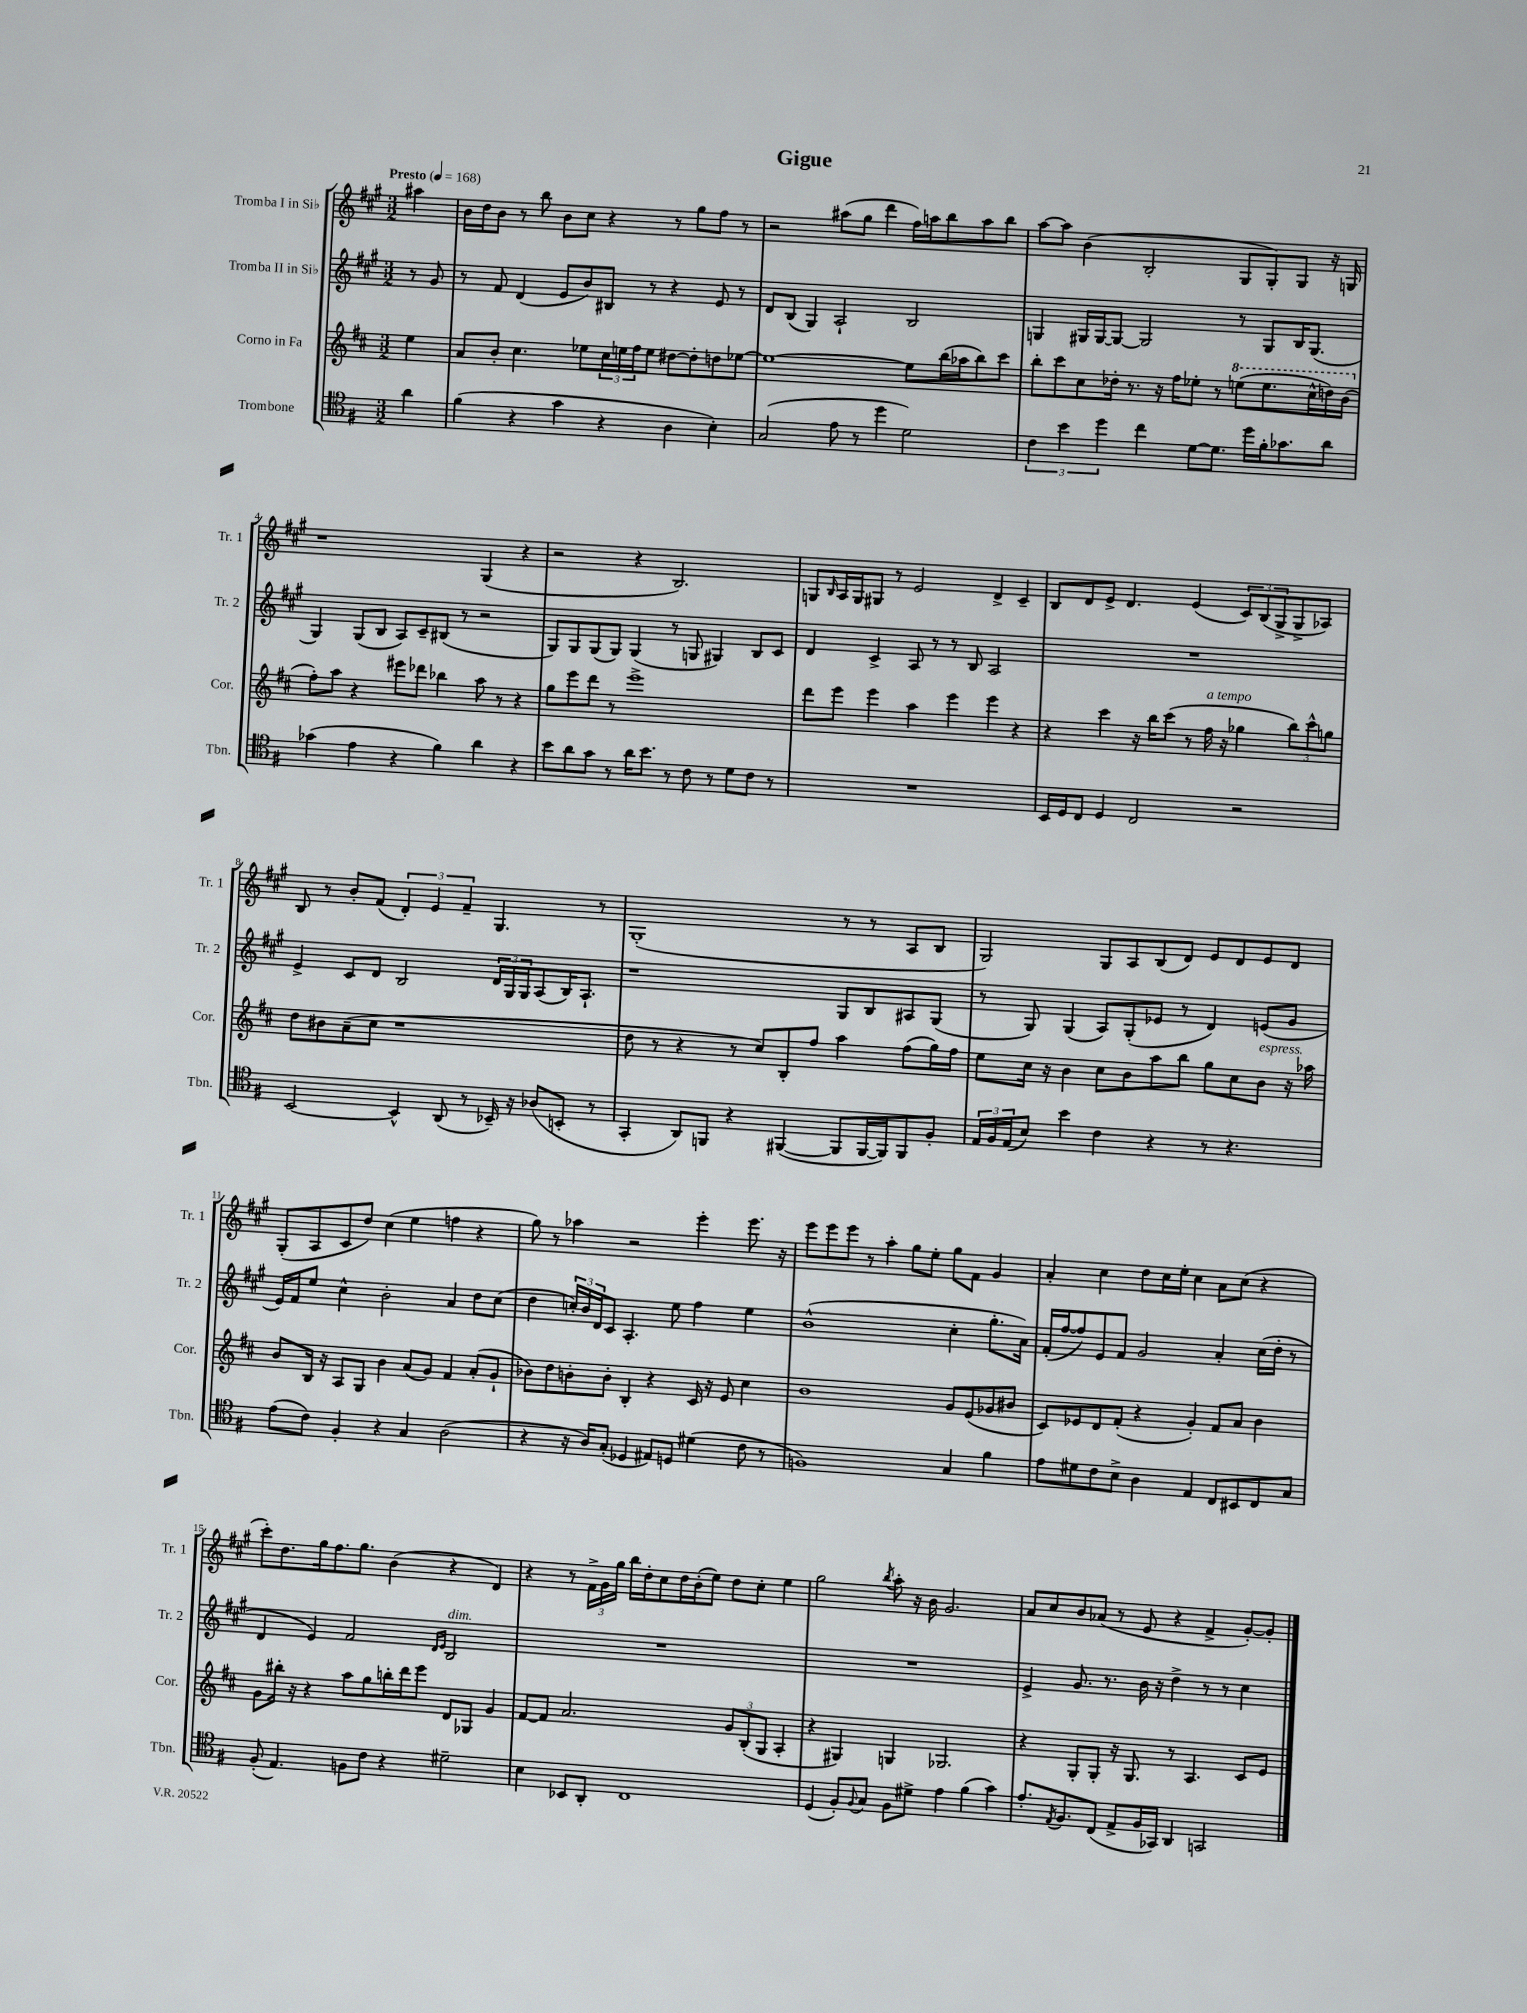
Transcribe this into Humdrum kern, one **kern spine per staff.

**kern	**kern	**kern	**kern
*staff4	*staff3	*staff2	*staff1
*clefC4	*clefG2	*clefG2	*clefG2
*k[f#]	*k[f#c#]	*k[f#c#g#]	*k[f#c#g#]
*M3/2	*M3/2	*M3/2	*M3/2
*MM168	*MM168	*MM168	*MM168
4a	4ee	8r	4aa#
.	.	8g#	.
=	=	=	=
(4f#	8a	8r	16b
.	.	.	16dd
.	8b'	8f#	8b
4r	4.cc#	(4d	8r
.	.	.	8bb
4g	.	8e	8b
.	8ee-	8b)	8cc#
4r	24cc#	8B#	4r
.	24ee	.	.
.	24ff#	.	.
.	8ee	8r	.
4A	[8dd#	4r	8r
.	8dd#']	.	8gg#
4B')	8dd	8e	8ff#
.	[8ee-	8r	8r
=	=	=	=
(2G	1ee-_	8d	2r
.	.	(8B	.
.	.	4G#)	.
8e	.	2A`	(8aa#
8r	.	.	8gg#
4dd	.	.	4ddd
2d)	8ee-]	2B	16ff#)
.	.	.	16aa
.	(16bb	.	8bb
.	16aa-	.	.
.	8bb)	.	8aa
.	8ccc#	.	8bb
=	=	=	=
6c	8bb'	4G	[8aa
.	8ccc#	.	8aa]
6b	.	.	.
.	8cc#	16G#	(4b
.	.	[16G#	.
6dd	.	.	.
.	16dd-'	8G#_	.
.	8.r	.	.
4cc	.	2G#]	2B'
.	16r	.	.
.	16ff#	.	.
[8d	8ee-'	.	.
8.d]	8r	.	.
.	(8eee	8r	8G#
16dd	.	.	.
16f#'	8.eee	8G#	8G#')
8.g-	.	.	.
.	.	16B	8G#
.	16ccc#^^	(8.G#	.
8a	16ddd)	.	16r
.	(16bb	.	16G
=	=	=	=
(4g-	8ff#')	4G#)	1r
.	8aa	.	.
4e	4r	(8G#	.
.	.	8B	.
4r	8eee#	8A)	.
.	8ddd-	8c#~	.
4f#)	4bb-	(8B#	.
.	.	8r	.
4a	8aa	2r	(4G#
.	8r	.	.
4r	4r	.	4r
=	=	=	=
8b	8gg	8G#)	2r
8a	8eee	8G#	.
8g	8ddd	(8G#	.
8r	8r	8G#)	.
16a	1eee^	(4G#	4r
8.b	.	.	.
8r	.	8r	2.B)
8c	.	8G	.
8r	.	4G#)	.
8d	.	.	.
8c	.	8B	.
8r	.	8c#	.
=	=	=	=
1.r	8ddd	4d	8G
.	.	.	16qqB
.	8eee	.	16A
.	.	.	16G
.	4eee	4c#^	8G#
.	.	.	8r
.	4aa	8A	2e
.	.	8r	.
.	4eee	8r	.
.	.	8B	.
.	4eee	2A	4d^
.	4r	.	4c#~
=	=	=	=
16BB	4r	1.r	8B
16D	.	.	.
8C	.	.	8d
4D	4ccc#	.	8e^
.	.	.	4.d
2C	16r	.	.
.	16bb	.	.
.	(8ccc#	.	.
.	8r	.	(4e
.	16ff#	.	.
.	16r	.	.
2r	4gg-	.	12c#)
.	.	.	(12B
.	.	.	12G#^
.	12bb)	.	8G#^
.	12ccc#^^	.	.
.	.	.	8A-)
.	12gg	.	.
=	=	=	=
[2BB	8dd	4e^	8B
.	8b#	.	8r
.	(8a~	8c#	8b'
.	8cc#	8d	(8f#
4BB^^]	1r	2B	6d')
.	.	.	6e
(8AA	.	.	.
.	.	.	6f#~
8r	.	.	.
16BB-~)	.	24d	4.G#
.	.	24G#	.
16r	.	.	.
.	.	24G#	.
(8A-	.	(8A	.
8BB'	.	16B)	.
.	.	8.A`	.
8r	.	.	8r
=	=	=	=
4GG'	8dd	1r	(1G#'
.	8r	.	.
8AA)	4r	.	.
8FF	.	.	.
4r	8r	.	.
.	8cc#)	.	.
([4FF#	8B'	.	.
.	8ff#	.	.
8FF#]	4aa	8G#	8r
[16FF#	.	8B	8r
16FF#])	.	.	.
8FF#	(8ff#	8A#	8A
8F#'	16gg)	(8G#	8B
.	16ff#	.	.
=	=	=	=
24E	8ee	8r	2G#)
24F#	.	.	.
(24E	.	.	.
8B)	16cc#	8G#)	.
.	16r	.	.
4b	4b	(4G#	.
4c	8cc#	8A)	8G#
.	8b	(8G#'	8A
4r	8aa	8e-	(8B
.	8bb	8r	8d)
8r	8gg	4d)	8e
4.r	8cc#	.	8d
.	8b	(8e	8e
.	16r	8g#	8d
.	16aa-	.	.
=	=	=	=
(8e	8b	16e)	(8G#'
.	.	16f#	.
8c)	16B	8ee	8A
.	16r	.	.
4F#'	8A	4cc#^^	8c#
.	8G	.	8dd)
4r	4b	2b'	(4cc#
4G	(8a	.	4ee
.	8g)	.	.
(2A	4f#	4a	4ff
.	(8a'	8dd	4r
.	8g`	(8cc#	.
=	=	=	=
4r	8b-)	4dd	8gg#)
.	8dd	.	8r
16r	8b'	24cc')	4aa-
.	.	24b	.
16A)	.	.	.
.	.	24d	.
(8G'	8b'	8c#	.
4D-	4B'	4.A'	2r
8E#)	4r	.	.
8D	.	8ee	.
(4d#	16c#	4ff#	4eee'
.	16r	.	.
.	8e	.	.
8c	4cc#	4ee	8.eee
8r	.	.	.
.	.	.	16r
=	=	=	=
1F)	1b	(1b^^	8eee
.	.	.	8eee
.	.	.	8eee
.	.	.	8r
.	.	.	4aa'
.	.	.	8gg#
.	.	.	8ee'
4G	8g	4cc#'	8gg#
.	(8e	.	8f#
4f#	8g-	8.gg#'	4g#
.	8b#	.	.
.	.	16a)	.
=	=	=	=
8e	8c#)	(16f#'	4a'
.	.	[16ff#	.
8d#	8e-	8ff#])	.
8c	8d	8e	4cc#
8B^	(8f#'	8f#	.
4A	4r	2g#	8dd
.	.	.	16cc#
.	.	.	16ee'
4E	4g')	.	4cc#
8C	8f#	4a'	8a
8BB#	8a	.	(8cc#
8C	4b	(16cc#	4r
.	.	16dd'	.
8G	.	8r	.
=	=	=	=
(8F#'	8g	4d	8ccc#')
4.E)	16bb#'	.	8.dd
.	16r	.	.
.	4r	4e)	.
.	.	.	16gg#
.	.	.	8.ff#
8F	8aa	2f#	.
.	.	.	8.gg#
8c	8gg	.	.
4r	16bb'	.	(4b
.	16ddd	.	.
.	8eee	.	.
.	.	16qqd	.
.	.	16qqe	.
2d#~	8d	2B	4r
.	8G-	.	.
.	4g	.	4d)
=	=	=	=
4B	[8f#	1.r	4r
.	8f#]	.	.
8BB-	2.a	.	8r
8AA'	.	.	24f#^
.	.	.	24g#
.	.	.	24gg#
1C	.	.	16bb
.	.	.	16dd'
.	.	.	8cc#
.	.	.	16dd
.	.	.	(16b'
.	.	.	8ee)
.	12g	.	8dd
.	(12B'	.	.
.	.	.	8cc#'
.	12G	.	.
.	4A'	.	4ee
=	=	=	=
(4D	4r	1.r	2gg#
8F#')	4G#)	.	.
8qqF#	.	.	.
8G	.	.	.
.	.	.	8qbb
8F#	4G	.	8aa'
8d#^	.	.	16r
.	.	.	16b
4e	2.G-	.	2.g#
(4f#	.	.	.
4g)	.	.	.
=	=	=	=
8.e'	4r	4e^	8a
.	.	.	8cc#
8qE	.	.	.
8.F#	.	.	.
.	8G'	8.g#	8b
(8C	8G'	.	(8a-
.	.	8.r	.
8E^	16r	.	8r
.	8.G	.	.
16F#	.	16b	8e
16GG-)	.	16r	.
4AA	8r	4dd^	4r
.	4.A	.	.
2GG	.	8r	4f#^
.	.	8r	.
.	8c#	4cc#	[8g#')
.	8e	.	8g#']
==	==	==	==
*-	*-	*-	*-
